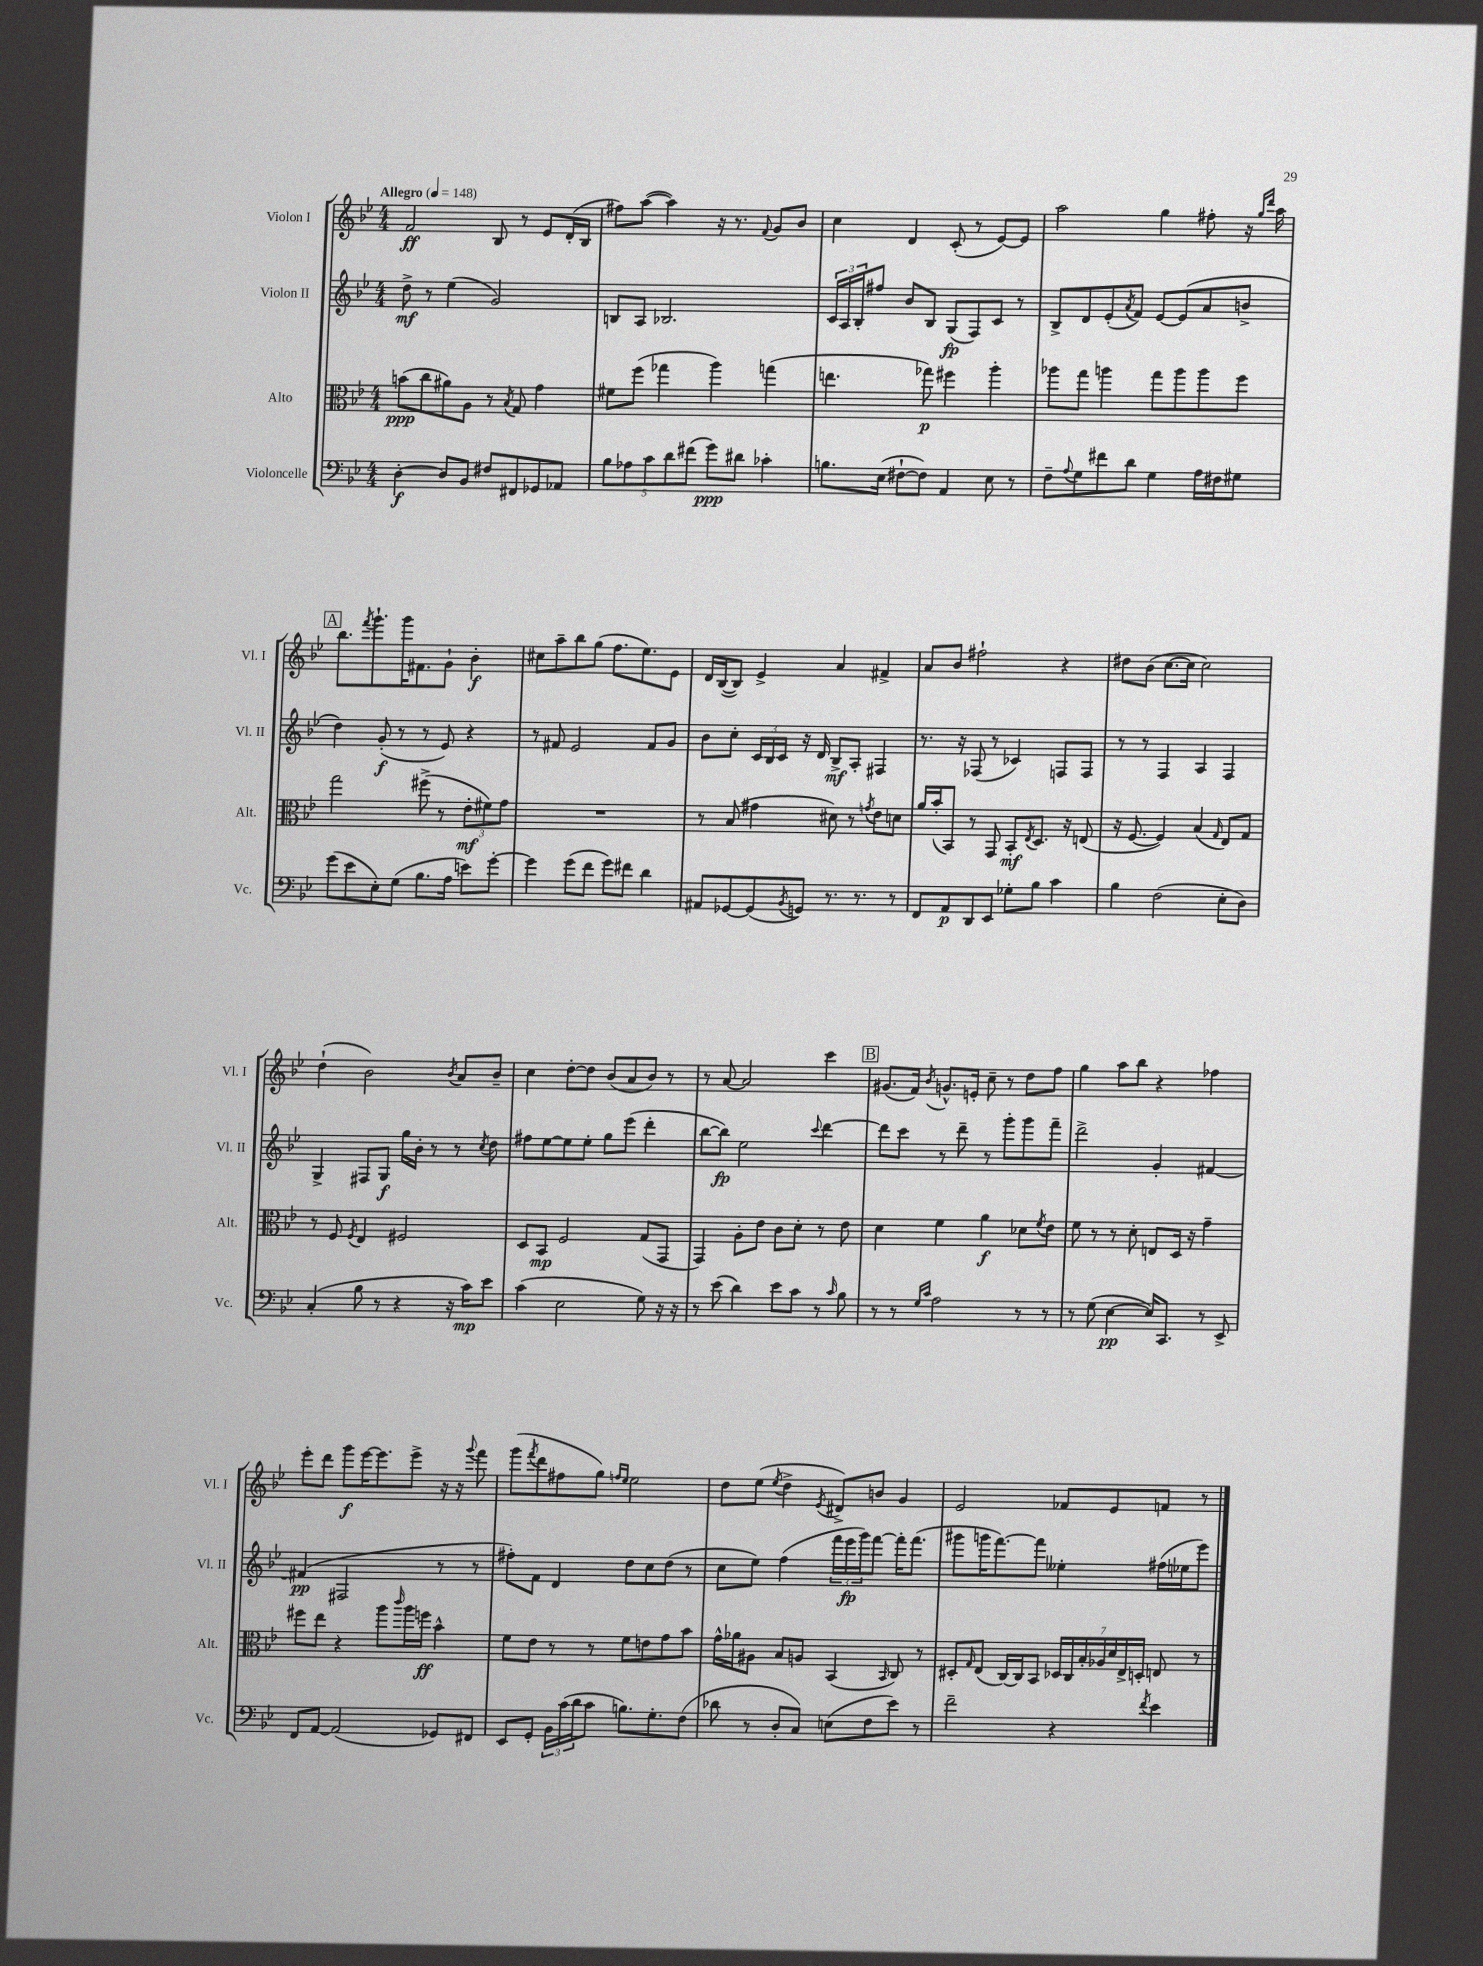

**kern	**kern	**kern	**kern
*staff4	*staff3	*staff2	*staff1
*clefF4	*clefC3	*clefG2	*clefG2
*k[b-e-]	*k[b-e-]	*k[b-e-]	*k[b-e-]
*M4/4	*M4/4	*M4/4	*M4/4
*MM148	*MM148	*MM148	*MM148
[4D'	(8b	8dd^	2f
.	8cc	8r	.
8D]	8a#)	(4ee-	.
8BB-	8A	.	.
8F#	8r	2g)	8B-
.	8qB-	.	.
8FF#	8G	.	8r
8GG-	4g	.	8e-
8AA-	.	.	(16d'
.	.	.	16B-
=	=	=	=
10B-	8f#	8B	8ff#)
10A-	.	.	.
.	(8ff	8A	([8aa
10c	.	.	.
.	4gg-	2.B-	4aa])
10d	.	.	.
(10f#	.	.	.
8g)	4aa)	.	16r
.	.	.	8.r
8d#	.	.	.
.	.	.	8qqf
4c-'	(4gg	.	8g
.	.	.	8b-
=	=	=	=
8.B	4.ee	24c	4cc
.	.	24A	.
.	.	24B-'	.
.	.	8ff#	.
(16E-	.	.	.
[8F#`	.	8b-	4d
8F#])	8gg-)	8B-	.
4AA	4ff#	(8G	(8c'
.	.	8F)	8r
8E-	4aa'	8c	[8e-)
8r	.	8r	8e-]
=	=	=	=
8F~	8aa-	8B-^	2aa
8qqA	.	.	.
8G	8gg	8d	.
8f#	4aa	(8e-'	.
.	.	8qa	.
8d	.	8f)	.
4G	8gg	[8e-	4gg
.	8aa	(8e-]	.
16A	8aa	8a	8ff#'
16F#	.	.	.
8G#	8ff	8b^	16r
.	.	.	16qqgg
.	.	.	16qqddd
.	.	.	16aa
=	=	=	=
(8g	2gg	4dd)	8.bb-
8e-	.	.	.
.	.	.	8qfff
.	.	.	8.ggg`
8E-')	.	(8g'	.
(8G	.	8r	16ggg
.	.	.	8.f#
8.B-	(8ff#^	8r	.
.	8r	8e-)	8g`
16A	.	.	.
8e)	12e-'	4r	4b-'
.	12f#)	.	.
[8g'	.	.	.
.	12g	.	.
=	=	=	=
4g]	1r	8r	8cc#
.	.	8f#	8aa~
(8g	.	2e-	8bb-
8f	.	.	(8gg
8g)	.	.	8.ff
8f#	.	.	.
.	.	.	8.ee-)
4d	.	8f#	.
.	.	8g	8e-
=	=	=	=
8AA#	8r	8b-	16d
.	.	.	([16B-
[8GG-	(8B-	8cc'	8B-])
(8GG-]	4g#	24c	4e-^
.	.	24B-	.
.	.	24c	.
8qBB-	.	.	.
8GG)	.	16r	.
.	.	16d	.
8.r	8d#)	8B-^	4a
.	8r	8A'	.
8.r	.	.	.
.	8qg	.	.
.	8e-	4F#	4f#^
8r	8d	.	.
=	=	=	=
8FF	16a	8.r	8a
.	(16b-'	.	.
8AA	8BB-)	.	8b-
.	.	16r	.
8DD	8r	(8F-	2ff#`
8EE-	8GG	8r	.
8G-'	8BB-'	4c-)	.
.	8qE-	.	.
8B-	8.D	.	.
4c	.	8F	4r
.	16r	.	.
.	(8E	8F	.
=	=	=	=
4B-	16r	8r	8dd#
.	[8.F	.	.
.	.	8r	(8b-
(2F	4F])	4F	[8.cc
.	.	.	16cc]
.	(4B-	4A	2cc)
.	16qqG	.	.
8E-'	8E-)	4F	.
8D)	8G	.	.
=	=	=	=
(4C'	8r	4G^	(4dd`
.	8F	.	.
.	8qF	.	.
8B-	4E-	8F#	2b-)
8r	.	8G	.
4r	2F#	16gg	.
.	.	16b-'	.
.	.	8r	.
.	.	.	8qb-
16r	.	8r	8a
16c)	.	.	.
.	.	8qcc	.
8e-	.	8dd	8b-~
=	=	=	=
(4c	8D	8ff#	4cc
.	8BB-	[8ee-	.
2E-	2F	8ee-]	[8dd'
.	.	8ee-'	8dd]
.	.	8gg	(8b-
.	.	(8eee-	8a
8G)	(8G	4ddd'	8b-)
16r	8GG	.	8r
16r	.	.	.
=	=	=	=
8r	4GG)	[8bb-	8r
(8e-	.	8bb-])	[8a
4d)	8A'	2ee-	2a]
.	8e-	.	.
8e-	8c	.	.
8c	8d'	.	.
.	.	8qqccc	.
8r	8r	[4ddd	4ccc
16qqc	.	.	.
8B-	8e-	.	.
=	=	=	=
8r	4d	8ddd]	(8.g#
8r	.	8ccc	.
.	.	.	16f)
16qqG	.	.	.
16qqc	.	.	8qb-
2A	4f	8r	8.g^^
.	.	8ddd~	.
.	.	.	16e'
.	4a	8r	8cc~
.	.	8ggg'	8r
8r	8d-	8ggg	8dd
.	8qf	.	.
8r	8e-	8fff~	8ff
=	=	=	=
8r	8f	2ddd^	4gg
(8G	8r	.	.
[4E-	8r	.	8aa
.	8d'	.	8bb-
16E-])	8E	4g'	4r
8.CC	.	.	.
.	16D	.	.
.	16r	.	.
8r	4g~	[4f#	4ff-
8EE-^	.	.	.
=	=	=	=
8FF	8ff#	(4f#]	8eee-'
[8AA	8ee-	.	8ddd
(2AA]	4r	2F#	8ggg
.	.	.	[16eee-
.	.	.	8.eee-]
.	8aa	.	.
.	16qqccc	.	.
.	16aa	.	8eee-^
.	16ff	.	.
8GG-)	4b-^^	8r	16r
.	.	.	16r
.	.	.	8qqggg
8FF#	.	8r	8fff
=	=	=	=
8EE-	8f	8ff#')	(8ggg
.	.	.	8qfff
8GG'	8e-	8f	8ddd
24BB-	8r	4d	8ff#
(24c	.	.	.
24d	.	.	.
8c	8r	.	8gg)
.	.	.	16qqff
.	.	.	16qqee-
8.B)	8f	8dd	2ee-
.	8e	8cc	.
8.G'	.	.	.
.	8g	(8dd	.
(8F	8b-	8r	.
=	=	=	=
8d-	16g^^	8cc	8dd
.	16a-	.	.
8r	8A#	8ee-)	(8ee-
.	.	.	8qee-
8D'	8B-	(4ff	4dd^
8C)	8A	.	.
.	.	.	8qe-
(8E	(4BB-	24fff	8d#^)
.	.	24eee-	.
.	.	24ggg)	.
8F	.	[8fff	8b
.	16qqBB-	.	.
8e-)	8C)	16fff']	4g
.	.	(8.fff	.
8r	8r	.	.
=	=	=	=
2f~	8D#'	8ggg#	2e-
.	16qqG	.	.
.	(8E-	16ggg	.
.	.	[8.fff)	.
.	[16C)	.	.
.	16C]	.	.
.	8BB-	8fff]	.
4r	28D-	4ee--'	8f-
.	28C	.	.
.	28B-'	.	.
.	28A-	.	.
.	.	.	8e-
.	28d	.	.
.	28E-^	.	.
.	28D'	.	.
8qf	.	.	.
4e-	8E	(16ff#	8f
.	.	16ee-	.
.	8r	8eee-)	8r
==	==	==	==
*-	*-	*-	*-
